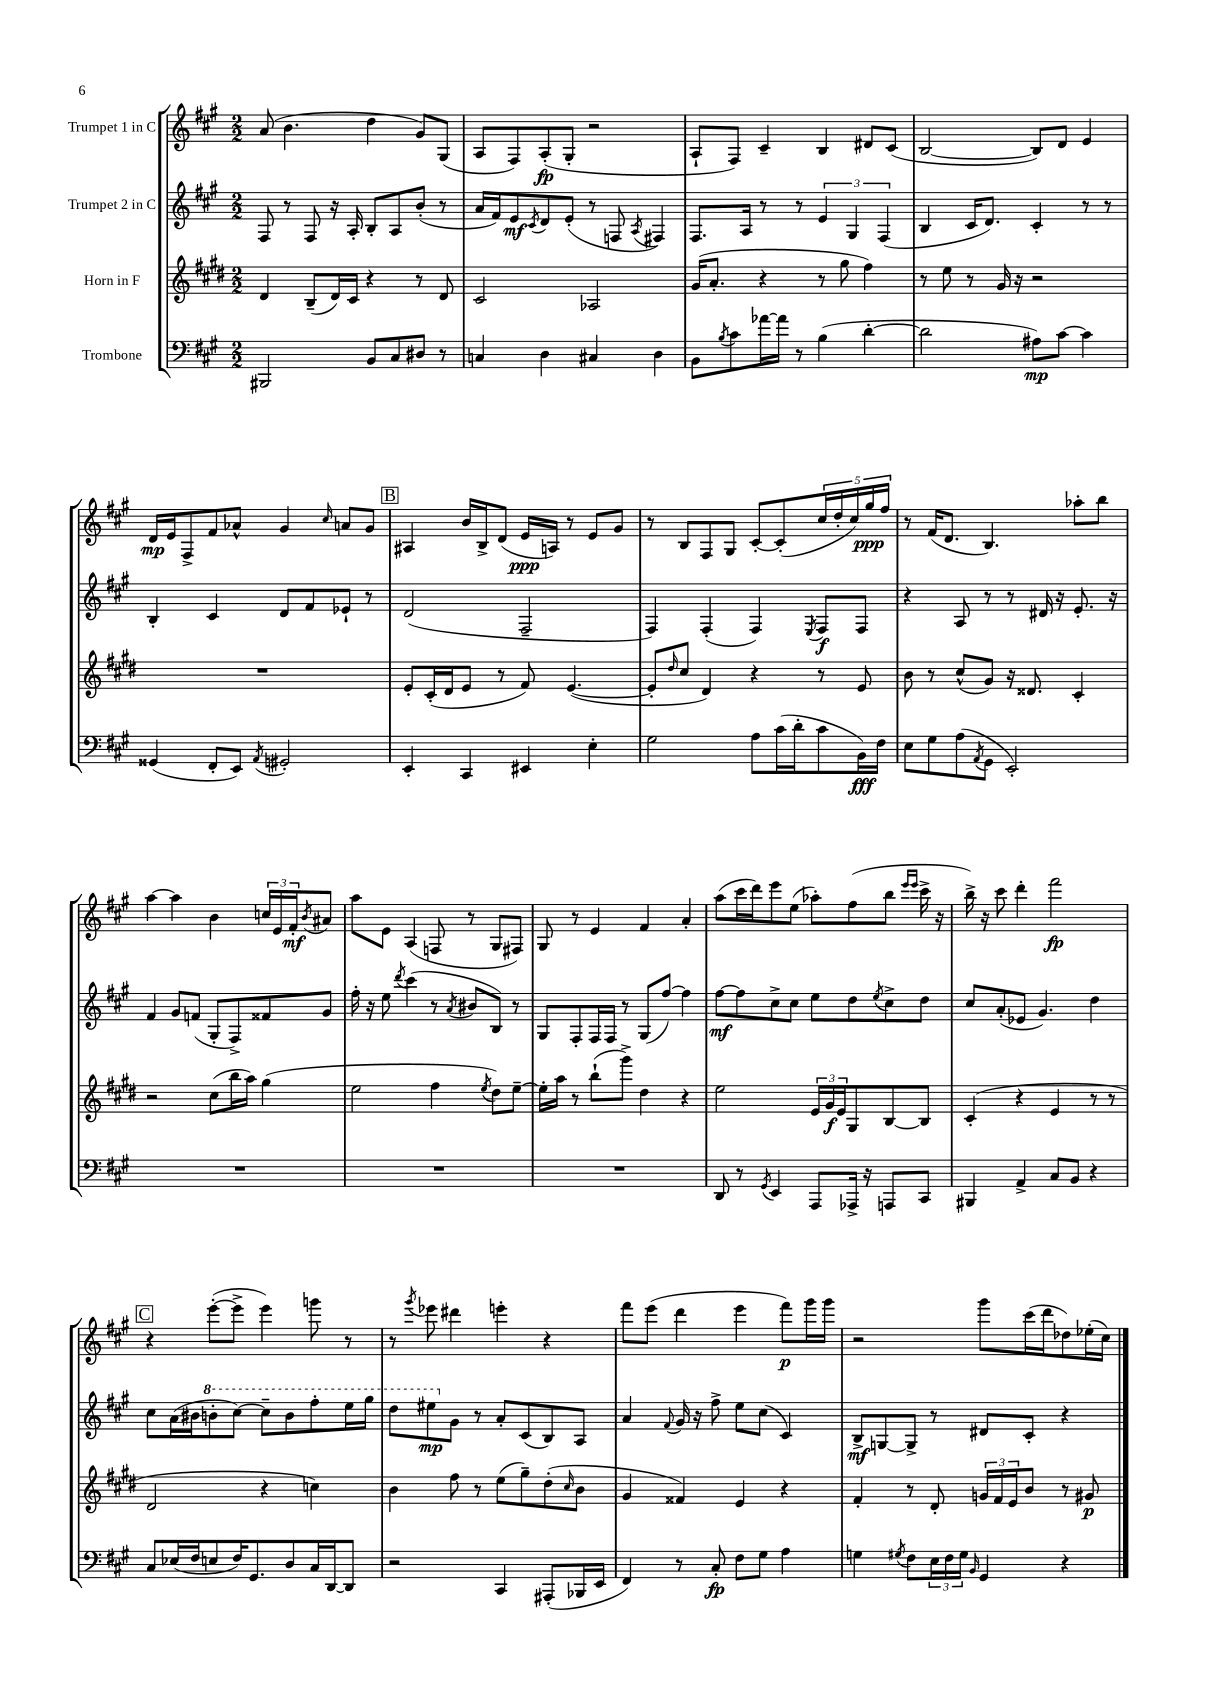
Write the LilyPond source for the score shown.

<<
\new StaffGroup <<
\new Staff = "s0" \with { instrumentName = "Trumpet 1 in C" } {
    \clef treble \key a \major \numericTimeSignature \time 2/2
    a'8( b'4. d''4 gis'8) gis8( |
    a8 fis8) a8-.\fp( gis8-. r2 |
    a8-! fis8) cis'4-- b4 dis'8 cis'8( |
    b2~ b8) d'8 e'4 |
    d'16\mp e'16 fis8-> fis'8 aes'8-^ gis'4 \grace { cis''16 } a'8 gis'8 |
    \mark \markup { \box "B" } ais4 b'16 b16-> d'8( e'16\ppp a16) r8 e'8 gis'8 |
    r8 b8 fis8 gis8 cis'8~-. cis'8-.( \tuplet 5/4 { cis''16 d''16-. cis''16) gis''16\ppp fis''16 } |
    r8 fis'16( d'8. b4.) aes''8-. b''8 |
    a''4~ a''4 b'4 \tuplet 3/2 { c''16 e'16 fis'16-.\mf } \acciaccatura { b'8 } ais'8 |
    a''8 e'8 a4( f8 r8 gis8 fis8) |
    gis8 r8 e'4 fis'4 a'4-. |
    a''8( cis'''16 d'''16) e'''8 e''8( aes''8-.) fis''8( b''8 \grace { e'''16 e'''16 } cis'''16-> r16 |
    b''16->) r16 cis'''8 d'''4-. fis'''2\fp |
    \mark \markup { \box "C" } r4 e'''8~-.( e'''8-> e'''4) g'''8 r8 |
    r8 \acciaccatura { gis'''8 } ees'''8 dis'''4 e'''4-. r4 |
    fis'''8 e'''8( d'''4 e'''4 fis'''8\p) gis'''16 gis'''16 |
    r2 gis'''8 cis'''16( d'''16 des''8) ees''16-.( cis''16) \bar "|." |
}
\new Staff = "s1" \with { instrumentName = "Trumpet 2 in C" } {
    \clef treble \key a \major \numericTimeSignature \time 2/2
    fis8 r8 fis8 r16 a16-. b8-. a8 b'8-.( r8 |
    a'16 fis'16) e'8\mf \acciaccatura { cis'8 } d'8 e'8-.( r8 f8 \acciaccatura { a8 } fis4) |
    fis8. a16 r8 r8 \tuplet 3/2 { e'4 gis4 fis4( } |
    b4 cis'16 d'8.) cis'4-. r8 r8 |
    b4-. cis'4 d'8 fis'8 ees'8-! r8 |
    \mark \markup { \box "B" } d'2( fis2-- |
    fis4) fis4-.( fis4) \acciaccatura { e8 } fis8\f fis8 |
    r4 a8 r8 r8 dis'16 r16 e'8.-. r16 |
    fis'4 gis'8 f'8( gis8-. fis8->) fisis'8 gis'8 |
    fis''16-. r16 e''8 \acciaccatura { d'''8 } cis'''4( r8 \acciaccatura { a'8 } bis'8 b8) r8 |
    gis8 fis8-. fis16 fis16 r8 gis8( fis''8~) fis''4 |
    fis''8~\mf fis''8 cis''8-> cis''8 e''8 d''8 \acciaccatura { e''8 } cis''8-> d''8 |
    cis''8 a'8-.( ees'8 gis'4.) d''4 |
    \mark \markup { \box "C" } cis''8 a'16( bis'16 \ottava #1 b''!8-. cis'''8~) cis'''8-- b''8 fis'''8-. e'''16 gis'''16 |
    d'''8 eis'''8\mp \ottava #0 gis'8 r8 a'8-. cis'8( b8) a8 |
    a'4 \appoggiatura { fis'8 } gis'16 r16 fis''8-> e''8 cis''8( cis'4) |
    b8->\mf g8~ g8-> r8 dis'8 cis'8-. r4 \bar "|." |
}
\new Staff = "s2" \with { instrumentName = "Horn in F" } {
    \clef treble \key e \major \numericTimeSignature \time 2/2
    dis'4 b8--( dis'16) cis'16 r4 r8 dis'8 |
    cis'2 aes2 |
    gis'16( a'8.-. r4 r8 gis''8 fis''4) |
    r8 e''8 r8 gis'16 r16 r2 |
    R1 |
    \mark \markup { \box "B" } e'8-. cis'16-.( dis'16 e'8 r8 fis'8) e'4.~( |
    e'8-. \grace { dis''16 } cis''8 dis'4) r4 r8 e'8 |
    b'8 r8 cis''8-^( gis'8) r16 disis'8. cis'4-. |
    r2 cis''8( b''16 a''16) gis''4( |
    e''2 fis''4 \acciaccatura { e''8 } dis''8) e''8~-- |
    e''16-. a''16 r8 b''8-!( gis'''8->) dis''4 r4 |
    e''2 \tuplet 3/2 { e'16 gis'16\f e'16 } gis8 b8~ b8 |
    cis'4-.( r4 e'4 r8 r8 |
    \mark \markup { \box "C" } dis'2 r4 c''4) |
    b'4 fis''8 r8 e''8( gis''8--) dis''8-.( \grace { cis''16 } b'8 |
    gis'4 fisis'4) e'4 r4 |
    fis'4-. r8 dis'8-. \tuplet 3/2 { g'16 fis'16 e'16 } b'8 r8 gis'8\p \bar "|." |
}
\new Staff = "s3" \with { instrumentName = "Trombone" } {
    \clef bass \key a \major \numericTimeSignature \time 2/2
    bis,,2 b,8 cis8 dis8 r8 |
    c4 d4 cis4 d4 |
    b,8 \acciaccatura { b8 } cis'8 aes'16~ aes'16 r8 b4( d'4~-. |
    d'2 ais8\mp) cis'8~ cis'4 |
    gisis,4( fis,8-. e,8) \acciaccatura { a,8 } gis,2-. |
    \mark \markup { \box "B" } e,4-. cis,4 eis,4 e4-. |
    gis2 a8 cis'16( d'16-. cis'8 b,16\fff) fis16 |
    e8 gis8 a8( \acciaccatura { a,8 } gis,8 e,2-.) |
    R1 |
    R1 |
    R1 |
    d,8 r8 \acciaccatura { gis,8 } e,4 a,,8 aes,,16-> r16 a,,8 cis,8 |
    bis,,4 a,4-> cis8 b,8 r4 |
    \mark \markup { \box "C" } cis8 ees16( fis16 e8 fis16) gis,8. d8 cis16 d,16~ d,8 |
    r2 cis,4 ais,,8-.( bes,,16 e,16 |
    fis,4) r8 cis8-.\fp fis8 gis8 a4 |
    g4 \acciaccatura { gis8 } fis8 \tuplet 3/2 { e16 fis16 gis16 } \grace { b,16 } gis,4 r4 \bar "|." |
}
>>
>>
\layout { \context { \Score \remove "Bar_number_engraver" } }
